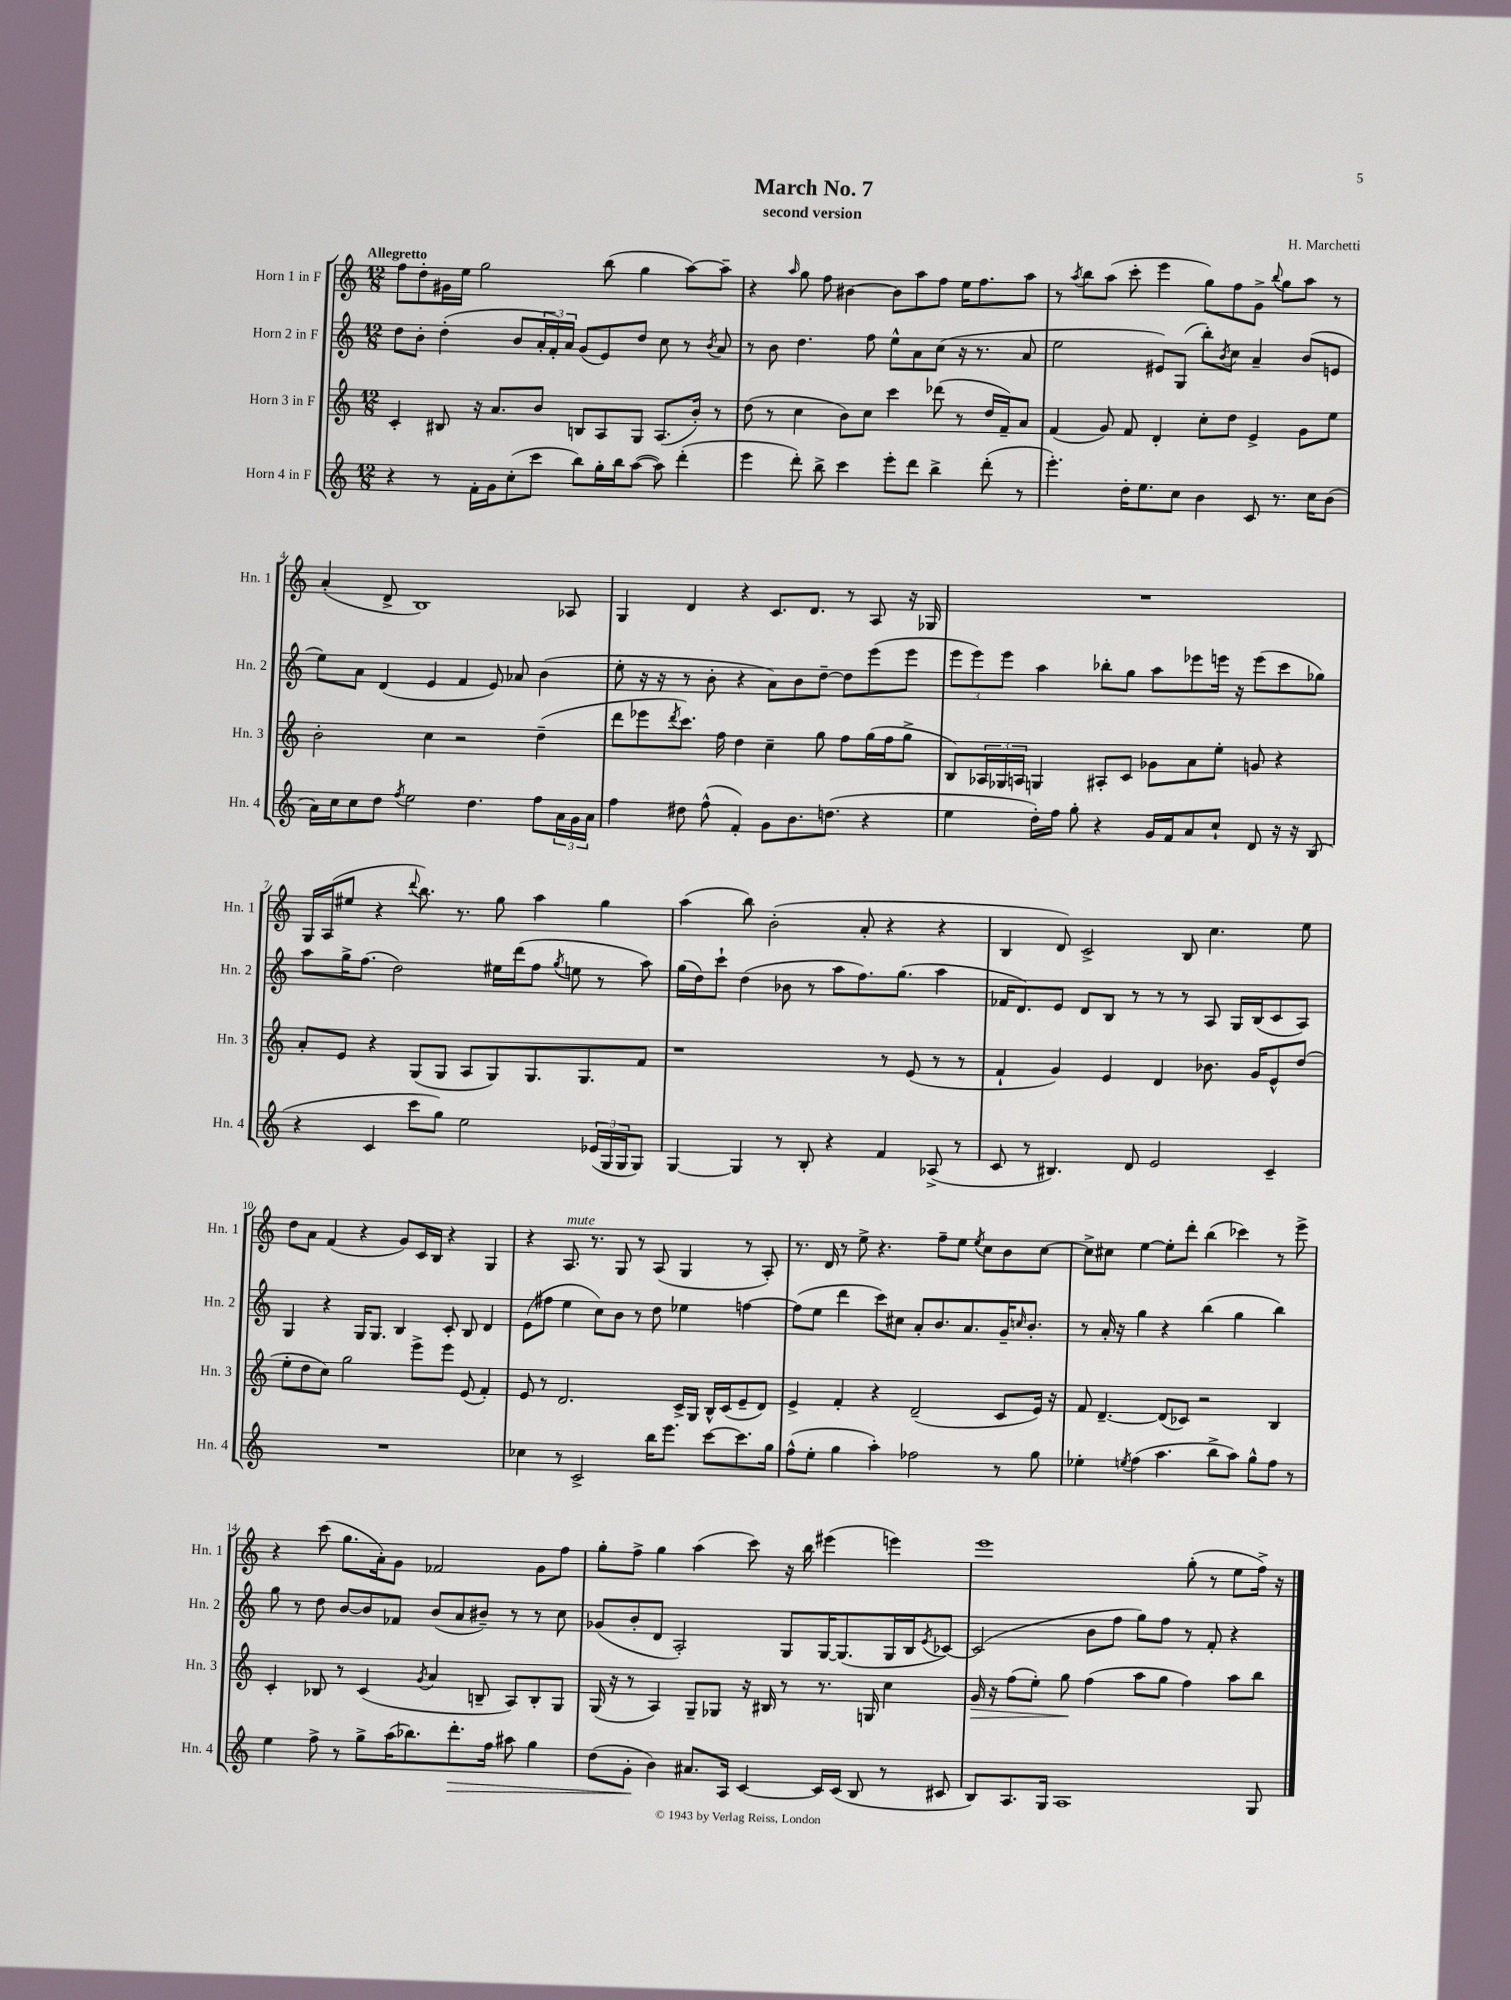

**kern	**kern	**kern	**kern
*staff4	*staff3	*staff2	*staff1
*clefG2	*clefG2	*clefG2	*clefG2
*k[]	*k[]	*k[]	*k[]
*M12/8	*M12/8	*M12/8	*M12/8
4r	4c'	8dd	8ff
.	.	8b'	8dd'
8r	8B#	(4dd'	16g#
.	.	.	16ee
16f'	16r	.	2gg
16g	8.a	.	.
(8cc'	.	8b	.
8ccc	8b	24a'	.
.	.	24f')	.
.	.	24a	.
8bb)	8B	(8g	.
16gg'	8A	8e)	(8bb
16bb	.	.	.
([8aa	8G	8dd	4gg
8aa])	(8.A	8cc	.
(4ddd'	.	8r	[8aa)
.	16b')	.	.
.	.	8qb	.
.	8r	8a	8aa~]
=	=	=	=
4eee	(8dd	8r	4r
.	8r	8b	.
.	.	.	16qqaa
8ddd')	4cc	4.dd	8gg
8bb^	.	.	8ff
4ccc	8b)	.	[4b#
.	8cc	8ff	.
8eee'	4ccc	8ee^^	8b#]
8ddd	.	8a	8aa
4bb^	(8ddd-	(8cc	8ff
.	8r	16r	16ee
.	.	8.r	8.ff
(8ddd'	16dd	.	.
.	16f~)	.	.
8r	8a	8a	8aa
=	=	=	=
4.eee')	(4f	2ee	8r
.	.	.	8qaa
.	.	.	8bb
.	8g)	.	(8aa
16dd'	8f	.	8ccc'
8.ee	.	.	.
.	4d'	8e#)	4eee
8cc	.	(8G	.
4b	8cc'	8bb')	8gg)
.	.	8qb	.
.	8dd	8cc	8ff
8c	4e^	4a~	8g^
.	.	.	8qqbb
8.r	.	.	8gg
.	8g	(8b	8aa
16cc	.	.	.
(8b	8ee	8e	8r
=	=	=	=
16a)	2b'	8ee)	(4a'
16cc	.	.	.
8cc	.	8a	.
8dd	.	(4d	8d^
8qff	.	.	.
2ee	.	.	1B)
.	4cc	4e	.
.	2r	4f	.
4.dd	.	.	.
.	.	8e)	.
.	.	8a-	.
8ff	(4dd~	(4b	.
24a	.	.	8A-
24g	.	.	.
24a	.	.	.
=	=	=	=
4ff	8ddd	8ee'	4G
.	8eee-	16r	.
.	.	16r	.
.	8qddd	.	.
8dd#	8.ccc)	8r	4d
(8ff^^	.	8b'	.
.	16ff	.	.
4f')	4dd	4r	4r
8g	4cc~	8a)	8.c
8.b	.	8b	.
.	.	.	8.d
.	8gg	[8dd~	.
(8.dd	.	.	.
.	8ff	8dd]	8r
4r	(16gg	(8eee	8A
.	16ff	.	.
.	8gg^	8eee	16r
.	.	.	16G-
=	=	=	=
4ee	8B)	12eee	1.r
.	.	12eee)	.
.	24A-	.	.
.	24G-	12eee	.
.	24A	.	.
16dd')	4G	4aa	.
16ff	.	.	.
8gg'	.	.	.
4r	8A#'	8bb-'	.
.	8c	8gg	.
16g	8g-	8aa	.
16f	.	.	.
8a	8a	8eee-	.
8cc`	8ee'	16eee	.
.	.	16r	.
8d	8g	(8eee	.
16r	4r	8ccc	.
16r	.	.	.
(8B	.	8gg-)	.
=	=	=	=
4r	8a'	8aa	16G
.	.	.	(16A
.	8e	16gg^	8ee#
.	.	(8.ff	.
4c	4r	.	4r
.	.	2dd)	.
.	.	.	8qqddd
8ccc	(8G	.	8.bb)
8gg)	8G	.	.
.	.	.	8.r
2ee	8A	.	.
.	8G)	16ee#	8gg
.	.	(16ddd	.
.	8.G	8ff	4aa
.	.	8qgg	.
.	.	8ee	.
.	8.G	.	.
(24e-	.	8r	4gg
24G	.	.	.
24G	.	.	.
8G)	8f	8aa)	.
=	=	=	=
[4G	1r	(16gg	(4aa
.	.	16dd)	.
.	.	8ccc`	.
4G]	.	(4dd	8bb)
.	.	.	(2b'
8r	.	8b-	.
8B'	.	8r	.
4r	.	8aa	.
.	.	8.ff)	8a'
4f	8r	.	4r
.	.	(8.gg	.
.	(8e	.	.
(8A-^	8r	4aa	4r
8r	8r	.	.
=	=	=	=
8c	4f`	16f-	4B
.	.	8.d)	.
8r	.	.	.
4.B#)	4g)	8e	8d)
.	.	8d	2c^
.	4e	8B	.
8d	.	8r	.
2e	4d	8r	.
.	.	8r	8B
.	8.b-	8A	4.cc
.	.	16G	.
.	16g	(16B	.
4c~	8e^^	8c	.
.	(8dd	8A)	8ee
=	=	=	=
1.r	8ee'	4G	8dd
.	8dd	.	8a
.	8cc)	4r	(4f
.	2gg	.	.
.	.	16G	4r
.	.	8.G	.
.	.	4B	8g)
.	8eee^	.	16c
.	.	.	16B
.	8eee	8c'	4r
.	(8e	8B	.
.	4f')	4d	4G
=	=	=	=
4cc-	8e	(8e	4r
.	8r	8ff#	.
8r	2.d	4ee	8.A
2c^	.	.	.
.	.	.	8.r
.	.	8cc)	.
.	.	8b	8G
.	.	8r	8r
16bb	.	8dd	(8A
8.eee	.	.	.
.	16c^	4ee-	4G
.	16G	.	.
[8ccc	16B^^	.	.
.	(16c	.	.
8.ccc]	8e~	[4ff	8r
.	8d)	.	8A')
16gg	.	.	.
=	=	=	=
(8ff^^	4e^	(8ff]	8.r
8ee'	.	8ee	.
.	.	.	16d
4gg	4f'	4ddd	8r
.	.	.	8ee^
4aa')	4r	8ccc)	4.r
.	.	8cc#	.
2ff-	(2d~	8a'	.
.	.	8.b	8ff~
.	.	.	8ee
.	.	8.a	.
.	.	.	8qee
.	.	.	8cc
8r	8c	16g~	8b
.	.	16qqcc	.
.	.	8.b'	.
8gg	16e)	.	[8cc
.	16r	.	.
=	=	=	=
4ee-'	8f	8r	8cc^]
.	[4.d~	16a'	8cc#
.	.	16r	.
8qee	.	.	.
(4ff	.	4gg	[4ee
4.aa	(8d]	4r	8ee']
.	8c-)	.	8ddd'
.	2r	(4bb	(4bb
8bb^	.	.	.
8aa)	.	4gg	4ccc-)
8gg^^	.	.	.
8ff	4B	4bb)	8r
8r	.	.	8eee^
=	=	=	=
4ee	4c'	8gg	4r
.	.	8r	.
8ff^	8B-	8dd	(8ccc
8r	8r	[8b	8.gg
8gg^	(4c	8b]	.
.	.	.	16a')
(16aa	.	8f-	8g
8.bb-)	.	.	.
.	8qg	.	.
.	4a	(8b	2f-
8.ddd'	.	8a	.
.	8B~	8b#~)	.
16ff	.	.	.
8aa#	8A)	8r	.
4gg	8B'	8r	8g
.	8G	8cc	8ff
=	=	=	=
(8dd	(16G	(8g-	8gg'
.	16r	.	.
8g'	8r	8b'	8ff^
4b)	4A)	8d	4gg
.	.	2A')	.
8.a#	8G~	.	(4aa
.	8G-	.	.
16A	.	.	.
[4c	16r	.	8ccc)
.	16B#	.	.
.	8r	8G	16r
.	.	.	16bb
16c]	8.r	[16G	(4eee#
(16c	.	(8.G]	.
8B	.	.	.
.	16G	.	.
8r	4cc	16G	4eee)
.	.	16B	.
.	.	8qe	.
8c#	.	[8c-)	.
=	=	=	=
8B)	16g	(2c-]	1eee
.	16r	.	.
8.A	(8ff	.	.
.	8ee')	.	.
16G	.	.	.
1A	8gg	.	.
.	(4ff	8b	.
.	.	8ff	.
.	8aa	8gg)	.
.	8gg	8ff	.
.	4ff)	8r	(8gg'
.	.	8f'	8r
.	8aa	4r	8ee
8G	8bb	.	16ff^)
.	.	.	16r
==	==	==	==
*-	*-	*-	*-
